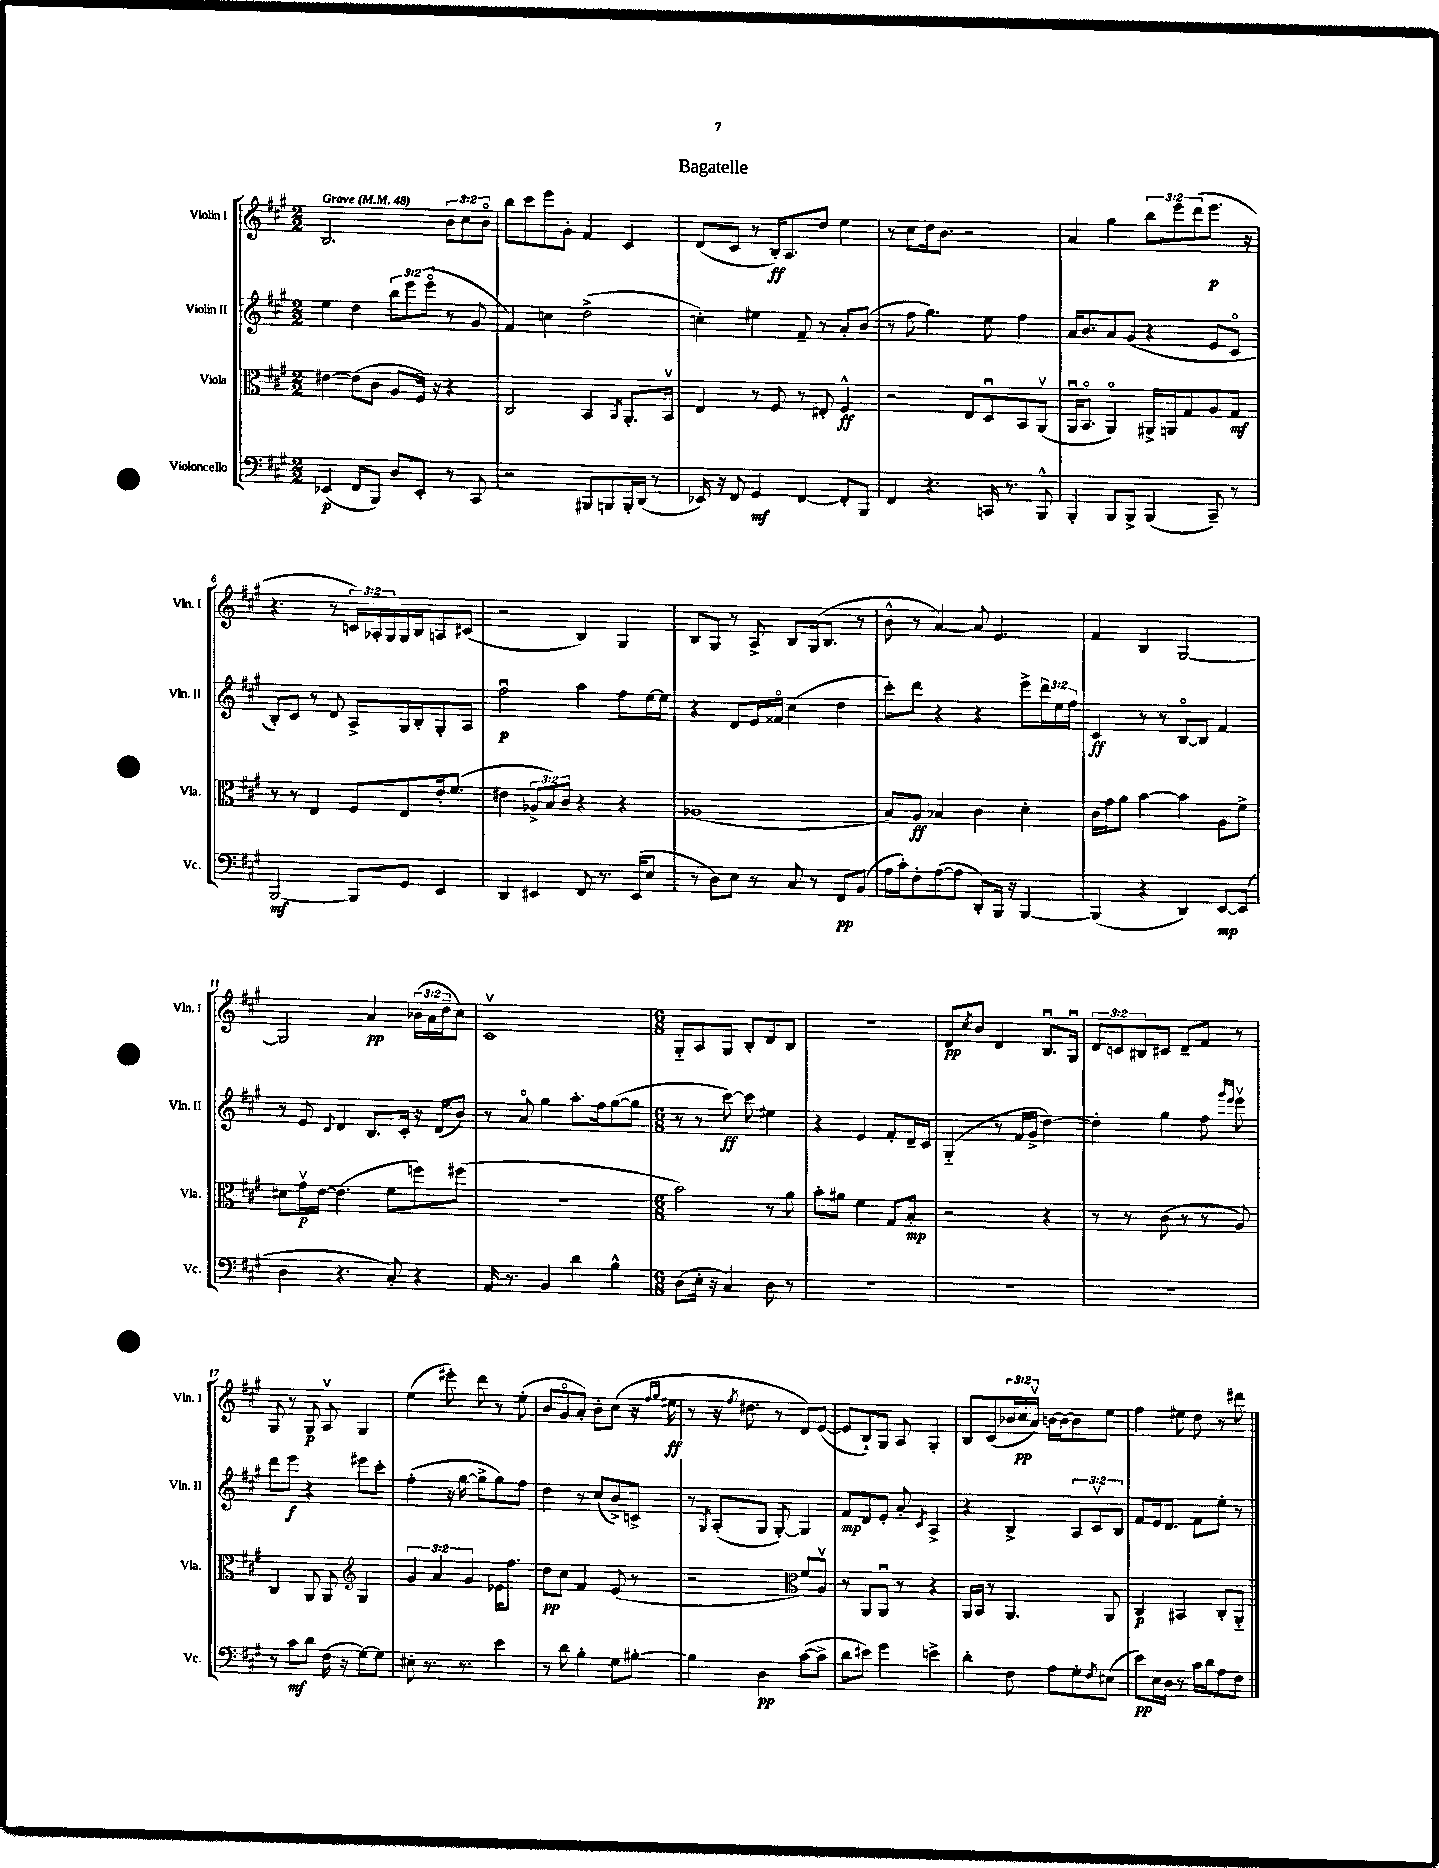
\header { title = "Bagatelle" }
<<
\new StaffGroup <<
\new Staff = "s0" \with { instrumentName = "Violin I" shortInstrumentName = "Vln. I" } {
    \clef treble \key a \major \numericTimeSignature \time 2/2 \override Staff.TupletNumber.text = #tuplet-number::calc-fraction-text \tempo "Grave" 4 = 48
    b2. \tuplet 3/2 { b'8 cis''8 b'8\flageolet } |
    b''8 cis'''8 e'''8 gis'8-. fis'4 cis'4 |
    d'8( cis'8 r8 b16-.\ff) a8. d''8 e''4 |
    r8 cis''8 d''16 b'8. r2 |
    a'4 gis''4 \tuplet 3/2 { b''8 e'''8 d'''8( } e'''8.\p r16 |
    r4. r8 \tuplet 3/2 { c'16) aes16-. gis16 } gis16 b16 a8 cis'8( |
    r2 b4) gis4 |
    b8 gis8 r8 a8-> b8 gis16( b8. r8 |
    b'8-^ r8 a'4~) a'8 e'4. |
    fis'4 b4 gis2~ |
    gis2 a'4\pp \tuplet 3/2 { bes'16( a'16 d''16-- } cis''8) |
    cis'1\upbow |
    \numericTimeSignature \time 6/8 gis8-_ a8 gis8 b8-. d'8 b8 |
    R2. |
    d'8\pp \acciaccatura { cis''8 } b'8 d'4 b8.\downbow gis16\downbow |
    \tuplet 3/2 { d'8 c'8 bis8 } cis'8 d'8-- fis'8 r8 |
    gis8 r8 gis8\p a8\upbow gis4 |
    e''4( eis'''8-.) d'''8 r8 e''8-.( |
    b'8 gis'8\flageolet a'8-.) b'8-. cis''8( r16 \grace { fis''16 gis''16 } eis''16\ff |
    r8 r16 \acciaccatura { fis''8 } dis''8. r8 d'8) e'8~( |
    e'8 b8-!) gis8 a8 gis4-. |
    b8 cis'8( \tuplet 3/2 { bes'16 cis''16\pp a'16\upbow) } b'16~ b'16~ b'8 e''8 |
    fis''4 eis''8 d''8 r8 dis'''8 \bar "|." |
}
\new Staff = "s1" \with { instrumentName = "Violin II" shortInstrumentName = "Vln. II" } {
    \clef treble \key a \major \numericTimeSignature \time 2/2 \override Staff.TupletNumber.text = #tuplet-number::calc-fraction-text
    e''4 d''4 \tuplet 3/2 { b''8 e'''8 e'''8\flageolet( } r8 gis'8 |
    fis'4) c''4 d''2->( |
    c''4-.) eis''4 fis'8-- r8 a'8-. b'8( |
    r8 fis''8 gis''4.) e''8 fis''4 |
    a'16 b'8. a'8 gis'8( r4 e'8 cis'8\flageolet |
    b8-.) cis'8 r8 d'8 a8-> gis16 b16-. gis8-. a8 |
    fis''2\downbow\p a''4 fis''8 e''16~ e''16 |
    r4 d'8 e'16 fisis'16\flageolet cis''4( d''4 |
    cis'''8-.) d'''8 r4 r4 e'''8-> \tuplet 3/2 { d'''16 e''16 fis''16 } |
    cis'4\ff r8 r8 b8~\flageolet b8 fis'4 |
    r8 e'8 \appoggiatura { cis'8 } d'4 b8. cis'16-. r16 d'16( b'8) |
    r8 a'8\flageolet gis''4 a''8.-. fis''16 gis''8~( gis''8 |
    \numericTimeSignature \time 6/8 r8 r8 cis'''8~\ff) cis'''8 eis''4 |
    r4 e'4 fis'8-. d'16-- cis'16 |
    gis4-_( r8 fis'16 gis'16-> d''4~) |
    d''4-. gis''4 fis''8 \grace { gis'''16 e'''16 } e'''8\upbow |
    d'''8 e'''8\f r4 eis'''8 cis'''8-. |
    fis''4-.( r16 gis''16~ gis''8-> gis''8) fis''8 |
    d''4 r8 cis''8( b'8->) c'8-> |
    r8 \acciaccatura { gis8 } a8-.( gis8 gis8~-.) gis4 |
    fis'8\mp d'8 e'8-. a'8-. \acciaccatura { cis'8 } a4-> |
    r4 b4-> \tuplet 3/2 { a8 cis'8\upbow b8 } |
    fis'8 e'16 d'8. fis'8 e''8-. r8 \bar "|." |
}
\new Staff = "s2" \with { instrumentName = "Viola" shortInstrumentName = "Vla." } {
    \clef alto \key a \major \numericTimeSignature \time 2/2 \override Staff.TupletNumber.text = #tuplet-number::calc-fraction-text
    eis'4~ eis'8( cis'8 a8 fis16) r16 r4 |
    cis2 b,4 \acciaccatura { b,8 } a,8.-. b,16\upbow |
    e4 r8 fis8 r8 eis8-. fis4-^\ff |
    r2 e8 d8\downbow b,8 a,8\upbow( |
    a,16\downbow b,8.\flageolet a,4\flageolet) ais,16-> a,16 gis8 a8 gis8\mf |
    r8 r8 e4 fis8 e8 e'16-. fis'8.( |
    eis'4 \tuplet 3/2 { aes8-> b8) cis'8 } r4 r4 |
    aes1( |
    b8) a8\ff bes4 cis'4 d'4-. |
    cis'16 gis'16 a'8 b'4~ b'4 a8 fis'8-> |
    dis'8 gis'16\upbow\p e'16~ e'4.( fis'8 f''8) fis''8( |
    R1 |
    \numericTimeSignature \time 6/8 b'2) r8 a'8 |
    b'8-. ais'8 fis'4 gis8 b8-.\mp |
    r2 r4 |
    r8 r8 cis'8( r8 r8 a8) |
    cis4 a,8 a,8 \clef treble gis4 |
    \tuplet 3/2 { gis'4 a'4 gis'4 } ees'16 fis''8. |
    d''8\pp cis''8 fis'4 e'8( r8 |
    r2 fis'8) a8\upbow |
    \clef alto r8 a,8 a,8\downbow r8 r4 |
    a,16 b,16 r8 a,4. a,8 |
    cis4\p bis,4 cis8-. a,8-_ \bar "|." |
}
\new Staff = "s3" \with { instrumentName = "Violoncello" shortInstrumentName = "Vc." } {
    \clef bass \key a \major \numericTimeSignature \time 2/2
    ees,4\p( fis,8 b,,8) d8 ees,8-. r8 cis,8 |
    r2 bis,,8 b,,8 b,,16-. d,16( r8 |
    ees,16) r16 fis,8 gis,4\mf fis,4~ fis,8-. b,,8 |
    fis,4 r4. c,16 r8. b,,8-^ |
    b,,4-. b,,8 b,,8-> b,,4( cis,8--) r8 |
    b,,2~\mf b,,8 gis,8 e,4 |
    d,4 eis,4 fis,8 r8. eis,16( e8 |
    r8 d8) e8 r8 cis8 r8 fis,8\pp b,8( |
    a16 cis'16-.) fis8-. a8~( a8 d,8-.) b,,16 r16 b,,4~ |
    b,,4( r4 d,4) e,8~\mp e,8( |
    d4 r4. cis8-.) r4 |
    a,16 r8. b,4 d'4 b4-^ |
    \numericTimeSignature \time 6/8 d8( e16-. r16 cis4) d8 r8 |
    R2. |
    R2. |
    R2. |
    r8 cis'8\mf d'8 fis16( r16 gis8~) gis8 |
    eis8-. r8. r8. e'4 |
    r8 d'8 b4-. gis8 bis8~-. |
    bis4 d4\pp cis'8~( cis'8-> |
    d'8 eis'8) gis'4 e'4-> |
    d'4-. fis8 a8 gis8-. \acciaccatura { fis8 } eis8( |
    e'8\pp) e16 d16 r8 cis'16 d'16 a8 fis8 \bar "|." |
}
>>
>>
